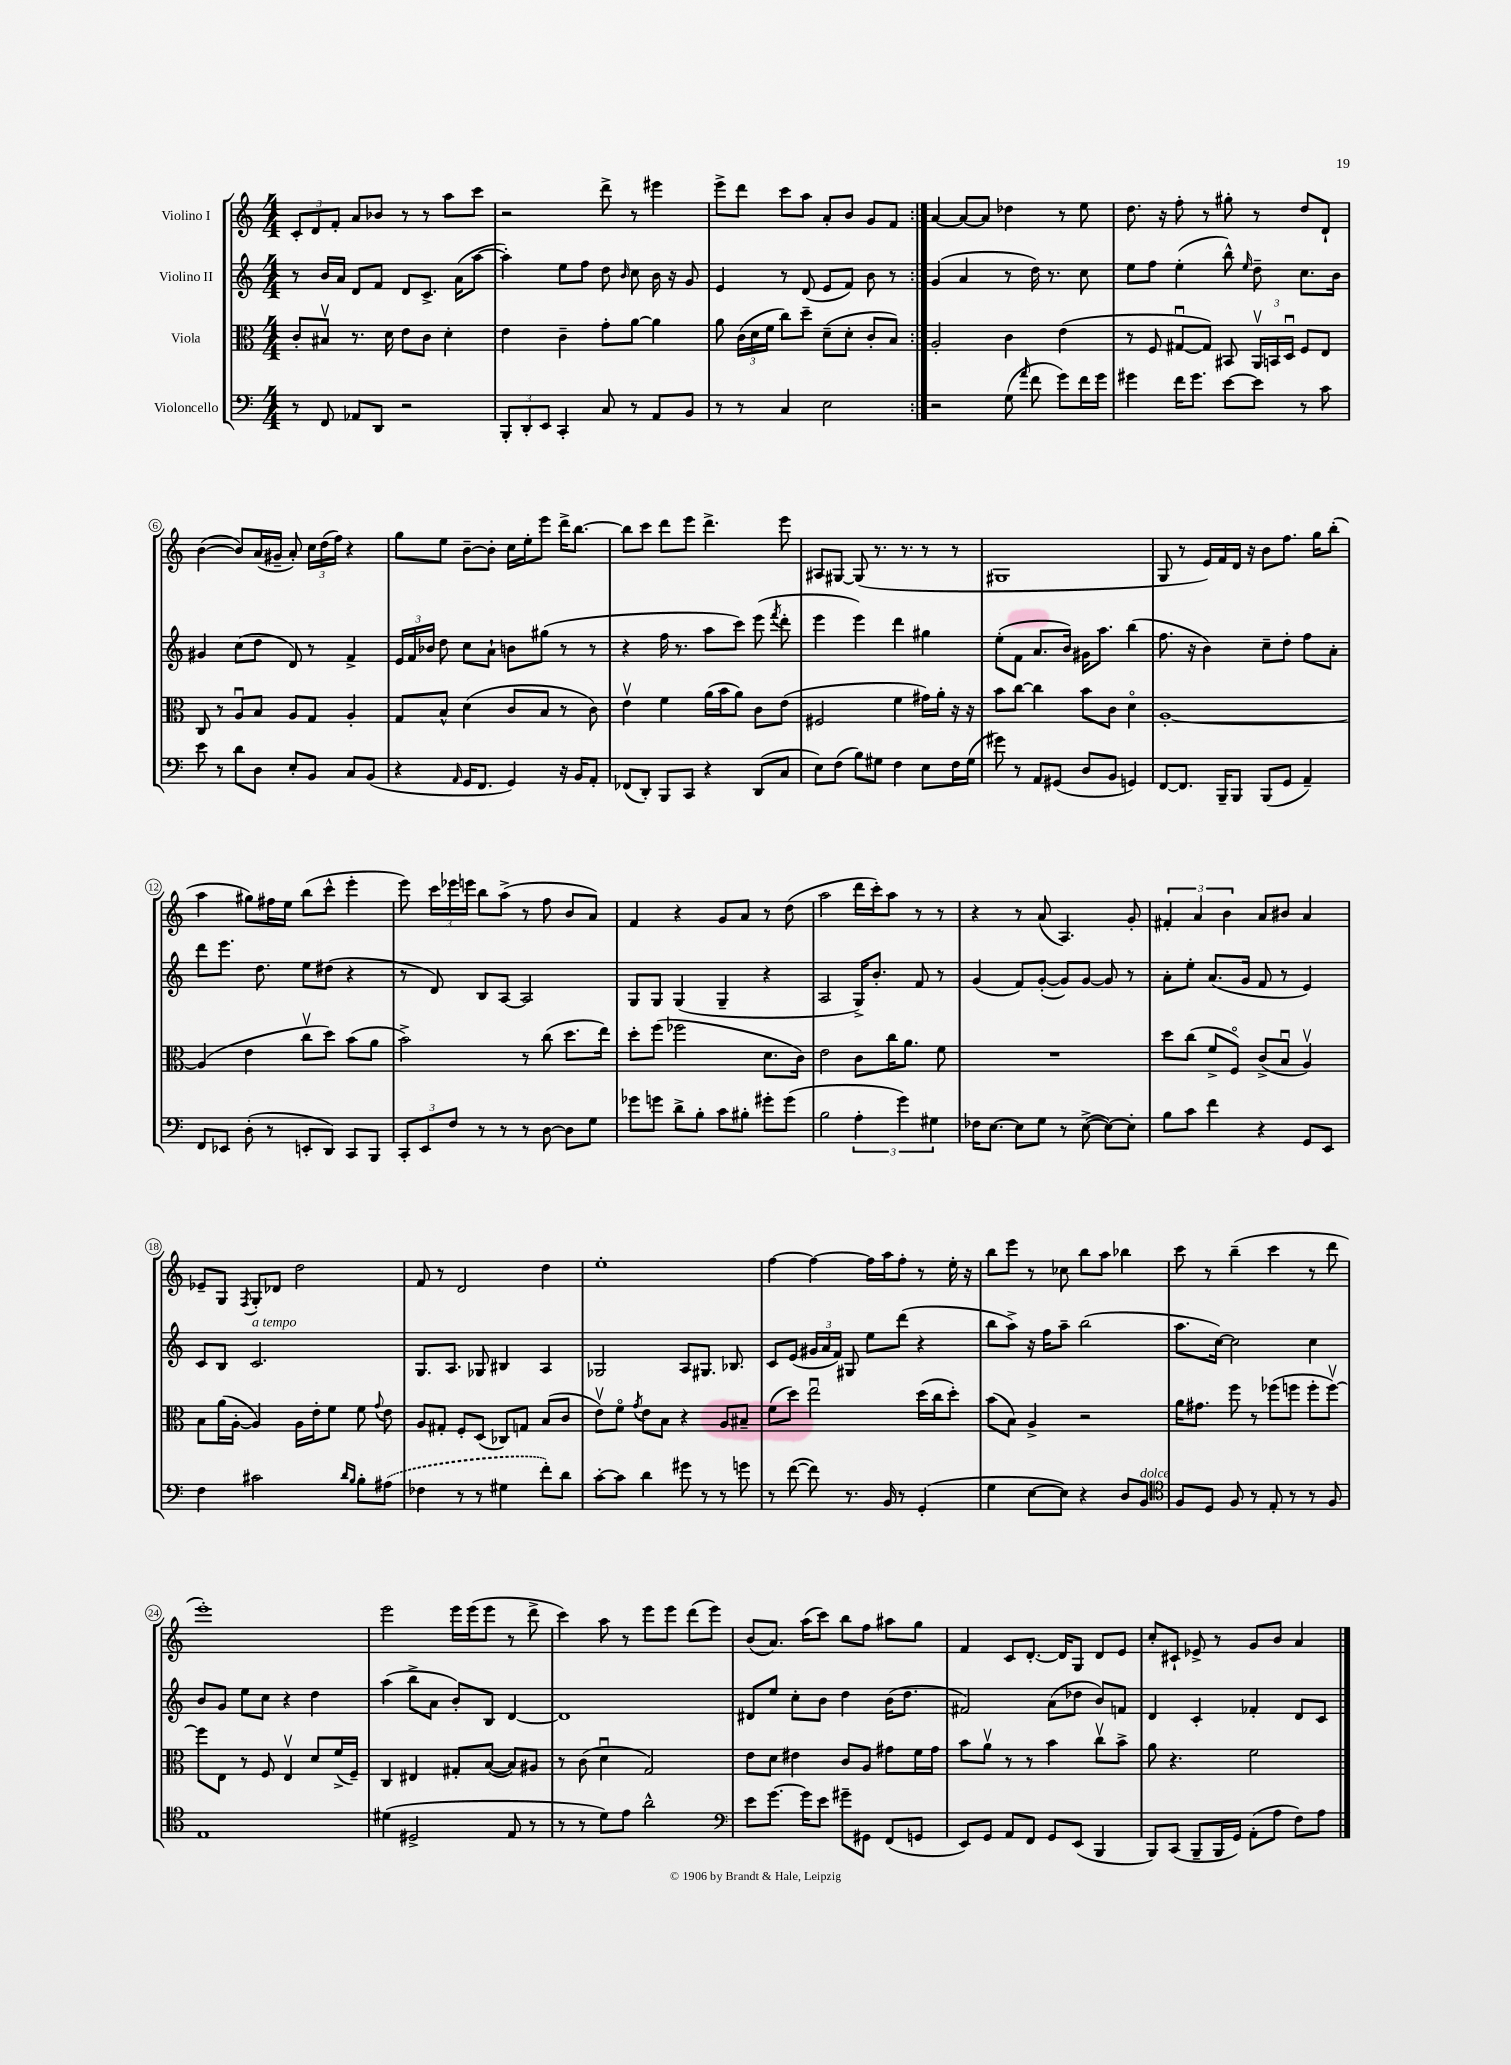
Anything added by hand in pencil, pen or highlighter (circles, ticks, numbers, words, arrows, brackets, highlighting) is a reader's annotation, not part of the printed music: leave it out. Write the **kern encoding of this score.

**kern	**kern	**kern	**kern
*part4	*part3	*part2	*part1
*staff4	*staff3	*staff2	*staff1
*I"Violoncello	*I"Viola	*I"Violino II	*I"Violino I
*clefF4	*clefC3	*clefG2	*clefG2
*k[]	*k[]	*k[]	*k[]
*M4/4	*M4/4	*M4/4	*M4/4
=1	=1	=1	=1
8r	8c'/L	8r	12c'/L
.	.	.	12d/
8FF/	8B#Xv/J	16b/LL	.
.	.	.	12f'/J
.	.	16a/JJ	.
8AA-X/L	8.r	8d/L	8a/L
8DD/J	.	8f/J	8b-X/J
.	16d\	.	.
2r	8e\L	8d/L	8r
.	8c\J	8.c^/J	8r
.	4d'\	.	8aa\L
.	.	(16a\KL	.
.	.	[8aa\J	8ccc\J
=2	=2	=2	=2
12BBB'/L	4e\	4aa'\])	2r
12DD'/	.	.	.
12EE/J	.	.	.
4CC'/	4c~\	8ee\L	.
.	.	8ff\J	.
8C/	8g'\L	8dd\	8ddd^\
.	.	16qqb/	.
8r	[8a\J	8cc\	8r
8AA/L	4a\]	16b\	4eee#X\
.	.	16r	.
8BB/J	.	8g/	.
=3	=3	=3	=3
8r	8a\	4e/	8eee^\L
8r	(24c\LL	.	8ddd\J
.	24d\	.	.
.	24f\JJ	.	.
4C/	8cc\L)	8r	8ccc\L
.	8dd~\J	(8d/	8aa\J
2E\	(8d~\L	8e/L	8a'/L
.	8d'\J	8f/J)	8b/J
.	8c'/L	8b\	8g/L
.	8B/J)	8r	8f/J
=4:|!	=4:|!	=4:|!	=4:|!
2r	2A'/	(4g/	[4a/
.	.	4a/	8a/L_
.	.	.	8a/J]
(8G\	4c\	8r	4dd-X\
16qqa/	.	.	.
8f\	.	16dd\)	.
.	.	8.r	.
8g\L)	(4e\	.	8r
16f\L	.	8cc\	8ee\
16g\JJ	.	.	.
=5	=5	=5	=5
4g#X\	8r	8ee\L	8.dd\
.	8F/	8ff\J	.
.	.	.	16r
16f\KL	[8G#Xu/L	(4ee'\	8ff'\
8.g#\J	.	.	.
.	8G#/J])	.	8r
[8e\L	8BB#X/	8bb^^\)	8gg#X'\
.	.	16qqee/	.
8e\J]	24AAv/LL	8dd~\	8r
.	24BBn/	.	.
.	24Du/JJ	.	.
8r	8F/L	8.cc\L	8dd/L
8c\	8E/J	.	8d`/J
.	.	16b\Jk	.
!!LO:LB:g=z
=6	=6	=6	=6
8e\	8C/	4g#X/	([4b\
8r	8r	.	.
8d\L	8Au/L	(8cc\L	8b/L])
8D\J	8B/J	8dd\J	(16a/L
.	.	.	16g#X~/JJ
8E'/L	8A/L	8d/)	8a'/)
8BB/J	8G/J	8r	24cc\LL
.	.	.	(24dd\
.	.	.	24ff\JJ)
8C/L	4A'/	4f^/	4r
(8BB/J	.	.	.
=7	=7	=7	=7
4r	8G/L	24e/LL	8gg\L
.	.	24f/	.
.	.	24b-X/JJ	.
.	8B^^/J	8dd\	8ee\J
16qqAA/	.	.	.
16GG/KL	(4d\	8cc\L	[8b~\L
8.FF/J	.	.	.
.	.	8a`\J	8b'\J]
4GG/)	8c/L	8bn\L	16cc\LL
.	.	.	16ee'\J
.	8B/J	(8gg#X\J	8eee\J
16r	8r	8r	16ddd^\KL
16BB/KL	.	.	[8.bb\J
8AA'/J	8c\)	8r	.
=8	=8	=8	=8
(8FF-X/L	4ev\	4r	8bb\L]
8DD'/J)	.	.	8ccc\J
8BBB/L	4f\	16ff\	8ddd\L
.	.	8.r	.
8CC/J	.	.	8eee\J
4r	(16a\LL	8aa\L	4.ddd^\
.	16b\J	.	.
.	8a\J)	8ccc\J)	.
(8DD/L	8c\L	(8eee\	.
.	.	8qfff/	.
8C/J	(8e\J	8ddd'\	8eee\
=9	=9	=9	=9
8E\L)	2F#X/	4eee\	8A#X/L
(8F\J	.	.	[8G#X/J
8B\L)	.	4eee\)	(8G#/]
8G#X\J	.	.	8.r
4F\	4f\	4ddd\	.
.	.	.	8.r
8E\L	16g#X\LL)	4gg#X\	8r
.	16a'\JJ	.	.
16F\L	16r	.	8r
(16G#\JJ	16r	.	.
=10	=10	=10	=10
8g#X\)	8b\L	(8ee'\L	1G#X
8r	[8cc\J	8f\J	.
8AA/L	4cc\]	8.a/L	.
(8GG#X/J	.	.	.
.	.	16b/Jk)	.
8D/L	8b\L	16g#X\KL	.
.	.	8.aa\J	.
8BB/J	8c\J	.	.
4GGn/)	4d\	(4bb\	.
=11	=11	=11	=11
[8FF/L	[1A'	8.ff\	8G/
8.FF/J]	.	.	8r
.	.	16r	.
.	.	4b\)	16e/LL)
16BBB~/KL	.	.	16f/
8BBB/J	.	.	16d/JJ
.	.	.	16r
(8BBB/L	.	8cc~\L	8b\L
8GG/J	.	8dd'\J	8.ff\J
4AA~/)	.	8ff\L	.
.	.	.	16gg\KL
.	.	8a'\J	(8bb'\J
!!LO:LB:g=z
=12	=12	=12	=12
8FF/L	(4A/]	8ddd\L	4aa\
8EE-X/J	.	8.eee\J	.
(8D'\	4e\	.	8gg#X\L)
.	.	8.dd\	.
8r	.	.	16ff#X\L
.	.	.	16ee\JJ
8EEn'/L	8ccv\L	8ee\L	(8bb\L
8DD/J)	8dd\J)	(8dd#X\J	8ccc^^\J
8CC/L	(8b\L	4r	4eee'\
8BBB/J	8a\J	.	.
=13	=13	=13	=13
12CC'/L	2b^\)	8r	8eee\)
12EE/	.	.	.
.	.	8d/)	24ccc\LL
12F/J	.	.	24eee-X\
.	.	.	24eeen\JJ
8r	.	8B/L	8bb\L
8r	.	[8A/J	(8aa^\J
8r	8r	2A/]	8r
[8D\	(8cc\	.	8ff\
8D\L]	8.dd\L	.	8b/L
8G\J	.	.	8a/J)
.	16ee\Jk)	.	.
=14	=14	=14	=14
8g-X\L	8dd'\L	8G/L	4f/
8gn\J	(8ff\J	8G/J	.
8d^\L	2ff-X\	(4G/	4r
8B'\J	.	.	.
8c\L	.	4G~/	8g/L
8B#X'\J	.	.	8a/J
8g#X'\L	8.d\L	4r	8r
(8g#\J	.	.	(8dd\
.	16c\Jk)	.	.
=15	=15	=15	=15
2B\	2e\	2A/	2aa\
6A'\	8c\L	16G^/KL)	16ddd\LL
.	.	8.b'/J	16ccc'\J)
.	16cc\K	.	8aa\J
6g\)	.	.	.
.	8.a\J	.	.
.	.	8f/	8r
6G#X\	.	.	.
.	8f\	8r	8r
=16	=16	=16	=16
16F-X\KL	1r	(4g/	4r
[8.E\J	.	.	.
8E\L]	.	8f/L)	8r
8G\J	.	([8g'/J	(8a/
8r	.	8g/L])	4.A/)
([8E^\	.	[8g/J	.
8E\L_)	.	8g/]	.
8E'\J]	.	8r	8g'/
=17	=17	=17	=17
8B\L	8dd\L	8a'\L	6f#X'/
8c\J	(8cc\J	8ee'\J	.
.	.	.	6a/
4f\	8f^/L	(8.a/L	.
.	.	.	6b\
.	8F/J)	.	.
.	.	16g/Jk	.
4r	(8c^/L	8f/	8a/L
.	8Bu/J	8r	8b#X/J
8GG/L	4Av/)	4e/)	4a/
8EE/J	.	.	.
!!LO:LB:g=z
=18	=18	=18	=18
4F\	8B\L	8c/L	8e-X~/L
.	(16a\L	8B/J	8G/J
.	[16A'\JJ	.	.
.	.	.	8qF/
!	!	!LO:TX:a:i:t=a tempo	!
2c#X\	4A/])	2.c/	8G'/L
.	.	.	8d-X/J
.	16A\LL	.	2dd\
.	16e'\J	.	.
.	8f\J	.	.
16qqd/LL	.	.	.
16qqB/JJ	.	.	.
8B'\L	8f\	.	.
.	8qqg/	.	.
(8A#X\J	8e\	.	.
=19	=19	=19	=19
4F-X\	8A/L	8.G/L	8f/
.	8G#X'/J	.	8r
.	.	8.A/J	.
8r	8F'/L	.	2d/
8r	(8D/J	8G-X/	.
4G#X\	8C-X/L)	4B#X/	.
.	8Gn/J	.	.
8f'\L)	(8B/L	4A/	4dd\
8d\J	8c/J	.	.
=20	=20	=20	=20
[8c'\L	8ev\L)	2G-X/	1ee'
8c\J]	8f\J	.	.
.	8qg/	.	.
4d\	8e\L	.	.
.	8B\J	.	.
8g#X\	4r	8A/L	.
8r	.	8.G#X/J	.
8r	8A/L	.	.
.	.	8.B-X/	.
8gn\	8B#X~/J	.	.
=21	=21	=21	=21
8r	(8f\L	8c/L	[4ff\
([8f\	8dd\J)	(8e/J	.
8f\])	2eeu\	24g#X/LL	4ff\_
.	.	24a/	.
.	.	24f/JJ)	.
8.r	.	8G#X/	.
.	.	8ee\L	16ff\LL]
16BB/	.	.	16aa\J
8r	.	(8ddd\J	8ff'\J
(4GG'/	(16dd\LL	4r	8r
.	16cc\J	.	.
.	8dd'\J)	.	16ee'\
.	.	.	16r
=22	=22	=22	=22
4G\	(8b\L	8bb\L	8bb\L
.	8B\J)	8aa^\J)	8eee\J
[8E\L	4A^/	16r	8r
.	.	16ff\KL	.
8E\J])	.	8aa~\J	8cc-X\
4r	2r	(2bb\	8bb\L
.	.	.	8aa\J
8D/L	.	.	4bb-X\
!LO:TX:a:i:t=dolce	!	!	!
8BB/J	.	.	.
=23	=23	=23	=23
*clefC4	*	*	*
8F/L	16a\KL	8.aa\L	8ccc\
.	8.g#X\J	.	.
8D/J	.	.	8r
.	.	[16cc\Jk)	.
8F/	8ff\	2cc\]	(4bb~\
8r	8r	.	.
8E'/	(8ff-X\L	.	4ccc\
8r	8ffn\J	.	.
8r	8ff'\L	4cc\	8r
8F/	[8ffv\J)	.	8ddd\
!!LO:LB:g=z
=24	=24	=24	=24
1E	8ff\L]	8b/L	1eee')
.	8E\J	8g/J	.
.	8r	8ee\L	.
.	8F/	8cc\J	.
.	4Ev/	4r	.
.	8d/L	4dd\	.
.	(16f^/L	.	.
.	16F~/JJ)	.	.
=25	=25	=25	=25
(4d#X\	4C/	(4aa\	2eee\
2D#X^/	4E#X/	8bb^\L	.
.	.	8a\J	.
.	8G#X'/L	8b'/L)	16eee\LL
.	.	.	(16eee\J
.	([8B/J	8B/J	8eee\J
8E/	8B/L])	[4d/	8r
8r	8A#X/J	.	8ddd^\
=26	=26	=26	=26
8r	8r	1d]	4ccc\)
8r	(8c\	.	.
8d\L)	4du\	.	8aa\
8e\J	.	.	8r
2a^^\	2G/)	.	8eee\L
.	.	.	8eee\J
.	.	.	(8ddd\L
.	.	.	8eee\J)
=27	=27	=27	=27
*clefF4	*	*	*
8e\L	8e\L	8d#X/L	(8b/L
[8.g\J	8d\J	8ee/J	8.a/J)
.	4e#X\	8cc'\L	.
16g\KL]	.	.	(16aa\KL
8e\J	.	8b\J	8ccc\J)
8g#X~\L	8c/L	4dd\	8bb\L
8GG#X\J	8A/J	.	8ff\J
(8FF/L	8g#X\L	(16b\KL	8aa#X\L
.	.	8.dd\J	.
8GGn/J	16f\L	.	8gg\J
.	16g#\JJ	.	.
=28	=28	=28	=28
8EE/L)	8b\L	2f#X/)	4f/
8GG/J	8av\J	.	.
8AA/L	8r	.	8c/L
8FF/J	8r	.	[8.d'/J
8GG/L	4b\	(8a\L	.
.	.	.	16d/KL]
(8EE/J	.	8dd-X\J	8G/J
4BBB/	8ccv\L	8b/L)	8d/L
.	8b^\J	8fn/J	8e/J
=29	=29	=29	=29
8BBB/L)	8a\	4d/	8cc'/L
(8CC/J	4.r	.	8c#X`/J
8BBB~/L	.	4c'/	8e-X^/
16BBB/L	.	.	8r
16GG/JJ)	.	.	.
(8AA'\L	2f\	4f-X'/	8g/L
8A\J	.	.	8b/J
8F\L)	.	8d/L	4a/
8A\J	.	8c/J	.
==	==	==	==
*-	*-	*-	*-
